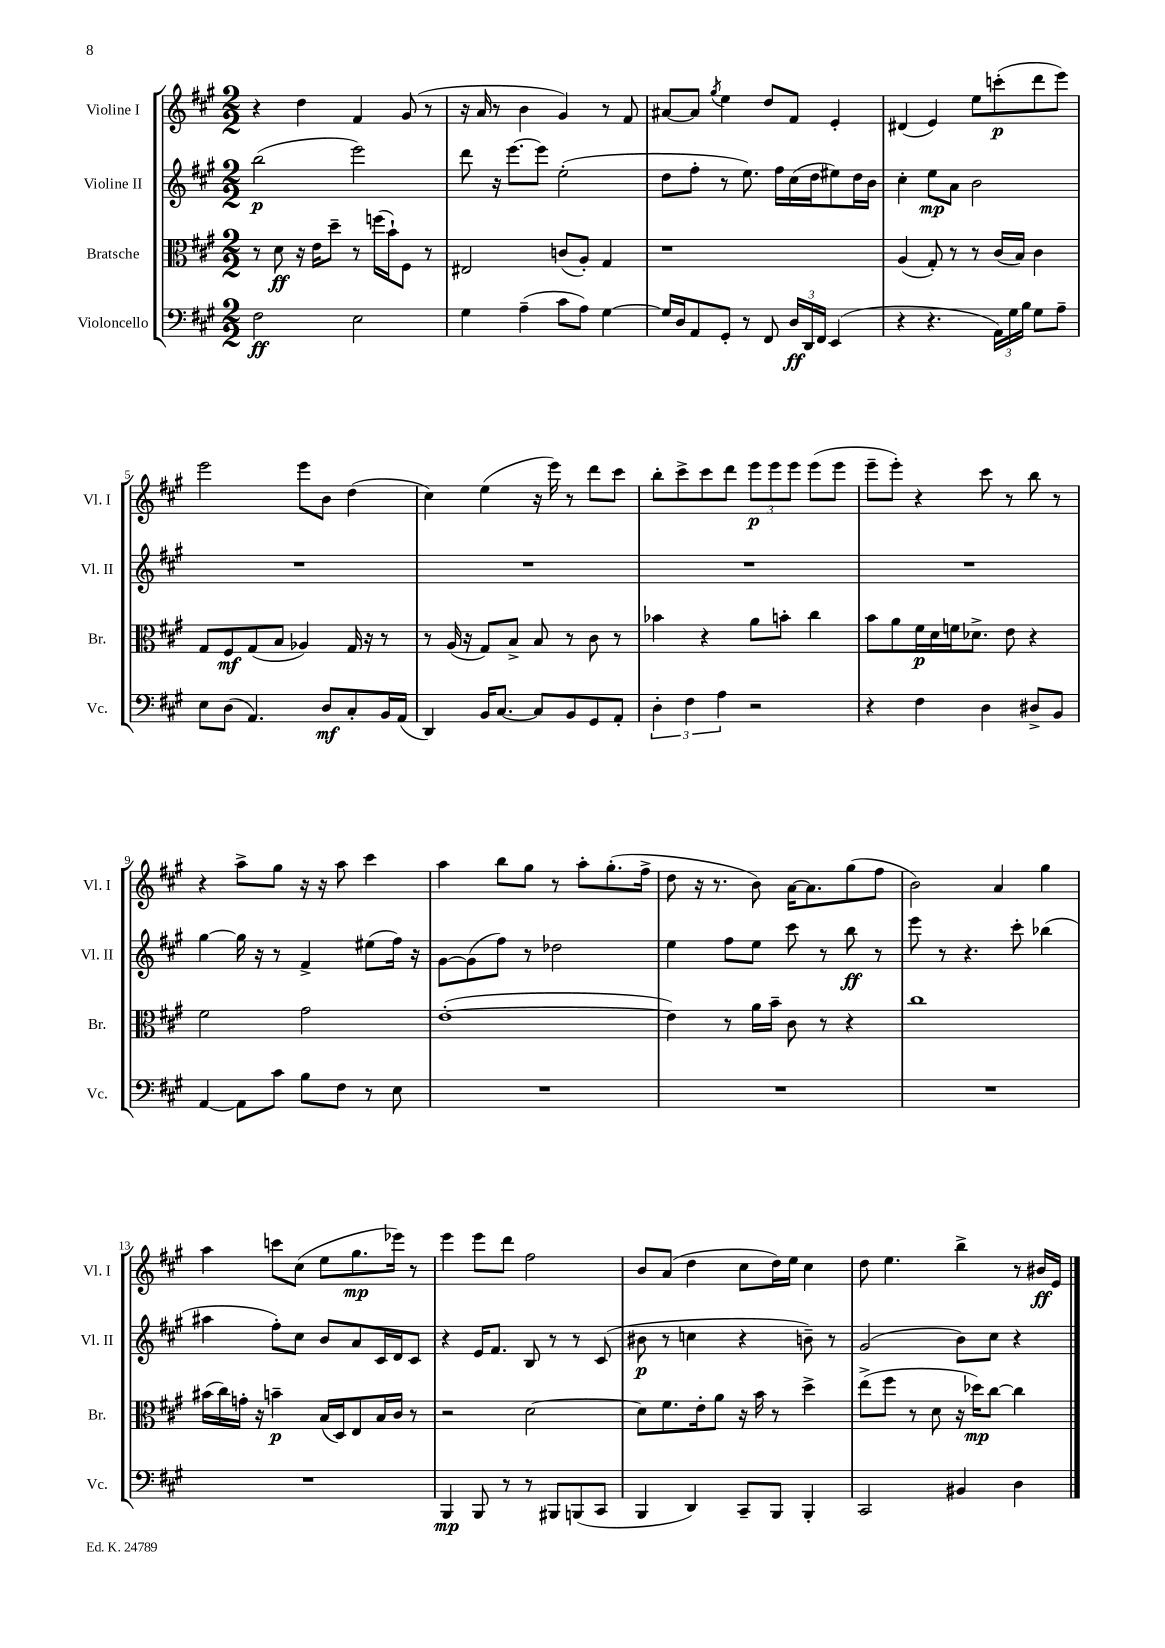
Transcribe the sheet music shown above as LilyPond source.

<<
\new StaffGroup <<
\new Staff = "s0" \with { instrumentName = "Violine I" shortInstrumentName = "Vl. I" } {
    \clef treble \key a \major \numericTimeSignature \time 2/2
    \autoBeamOff r4 d''4 fis'4 gis'8( r8 |
    r16 a'16 r8 b'4 gis'4) r8 fis'8 |
    ais'8[~ ais'8] \acciaccatura { gis''8 } e''4 d''8[ fis'8] e'4-. |
    dis'4( e'4) e''8[ c'''8-.\p( d'''8 e'''8]) |
    e'''2 e'''8[ b'8] d''4( |
    cis''4) e''4( r16 e'''16) r8 d'''8[ cis'''8] |
    b''8[-. cis'''8-> cis'''8 d'''8] \tuplet 3/2 { e'''8[\p e'''8 e'''8] } e'''8[( e'''8] |
    e'''8[-- e'''8]-.) r4 cis'''8 r8 b''8 r8 |
    r4 a''8[-> gis''8] r16 r16 a''8 cis'''4 |
    a''4 b''8[ gis''8] r8 a''8[-. gis''8.-.( fis''16]-> |
    d''8 r16 r8. b'8) a'16[~ a'8. gis''8( fis''8] |
    b'2) a'4 gis''4 |
    a''4 c'''8[ cis''8]( e''8[ gis''8.\mp ees'''16]) r8 |
    e'''4 e'''8[ d'''8] fis''2 |
    b'8[ a'8]( d''4 cis''8[ d''16) e''16] cis''4 |
    d''8 e''4. b''4-> r8 bis'16[\ff e'16] \bar "|." |
}
\new Staff = "s1" \with { instrumentName = "Violine II" shortInstrumentName = "Vl. II" } {
    \clef treble \key a \major \numericTimeSignature \time 2/2
    \autoBeamOff b''2\p( e'''2) |
    d'''8 r16 e'''8.[~ e'''8] e''2-.( |
    d''8[ fis''8]-. r8 e''8.) fis''16[ cis''16( d''16 eis''8) d''16 b'16] |
    cis''4-. e''8[\mp a'8] b'2 |
    R1 |
    R1 |
    R1 |
    R1 |
    gis''4~ gis''16 r16 r8 fis'4-> eis''8[( fis''16]) r16 |
    gis'8[~ gis'8( fis''8]) r8 des''2 |
    e''4 fis''8[ e''8] cis'''8 r8 b''8\ff r8 |
    e'''8 r8 r4. cis'''8-. bes''4( |
    ais''4 fis''8[-.) cis''8] b'8[ a'8 cis'16 d'16 cis'8] |
    r4 e'16[ fis'8.] b8 r8 r8 cis'8( |
    bis'8\p r8 c''4 r4 b'8--) r8 |
    gis'2( b'8[) cis''8] r4 \bar "|." |
}
\new Staff = "s2" \with { instrumentName = "Bratsche" shortInstrumentName = "Br." } {
    \clef alto \key a \major \numericTimeSignature \time 2/2
    \autoBeamOff r8 d'8\ff r16 e'16[ d''8]-- r8 f''16[( b'16-!) fis8] r8 |
    eis2 c'8[( a8]-.) gis4 |
    r1 |
    a4( gis8-.) r8 r8 cis'16[( b16]) cis'4 |
    gis8[ fis8\mf gis8( b8] aes4) gis16 r16 r8 |
    r8 a16( r16 gis8[) b8]-> b8 r8 cis'8 r8 |
    bes'4 r4 a'8[ b'8]-. cis''4 |
    b'8[ a'8 fis'16\p d'16 f'16 des'8.]-> e'8 r4 |
    fis'2 gis'2 |
    e'1~-.( |
    e'4) r8 a'16[ b'16]-- cis'8 r8 r4 |
    cis''1 |
    bis'16[( cis''16) g'16]-. r16 b'4--\p b16[( d16) e8 b16 cis'16] r8 |
    r2 d'2~ |
    d'8[ fis'8. e'16-. a'8] r16 b'16 r8 d''4-> |
    e''8[->( fis''8] r8 d'8 r16 des''16[\mp) cis''8]~ cis''4 \bar "|." |
}
\new Staff = "s3" \with { instrumentName = "Violoncello" shortInstrumentName = "Vc." } {
    \clef bass \key a \major \numericTimeSignature \time 2/2
    \autoBeamOff fis2\ff e2 |
    gis4 a4--( cis'8[ a8]) gis4~ |
    gis16[ d16 a,8 gis,8]-. r8 fis,8 \tuplet 3/2 { d16[\ff d,16 fis,16] } e,4( |
    r4 r4. \tuplet 3/2 { a,16[) gis16 b16] } gis8[ a8]-- |
    e8[ d8]( a,4.) d8[\mf cis8-. b,16 a,16]( |
    d,4) b,16[ cis8.]~ cis8[ b,8 gis,8 a,8]-. |
    \tuplet 3/2 { d4-. fis4 a4 } r2 |
    r4 fis4 d4 dis8[-> b,8] |
    a,4~ a,8[ cis'8] b8[ fis8] r8 e8 |
    R1 |
    R1 |
    R1 |
    R1 |
    b,,4\mp b,,8 r8 r8 bis,,8[ b,,8( cis,8] |
    b,,4 d,4) cis,8[-- b,,8] b,,4-. |
    cis,2 bis,4 d4 \bar "|." |
}
>>
>>
